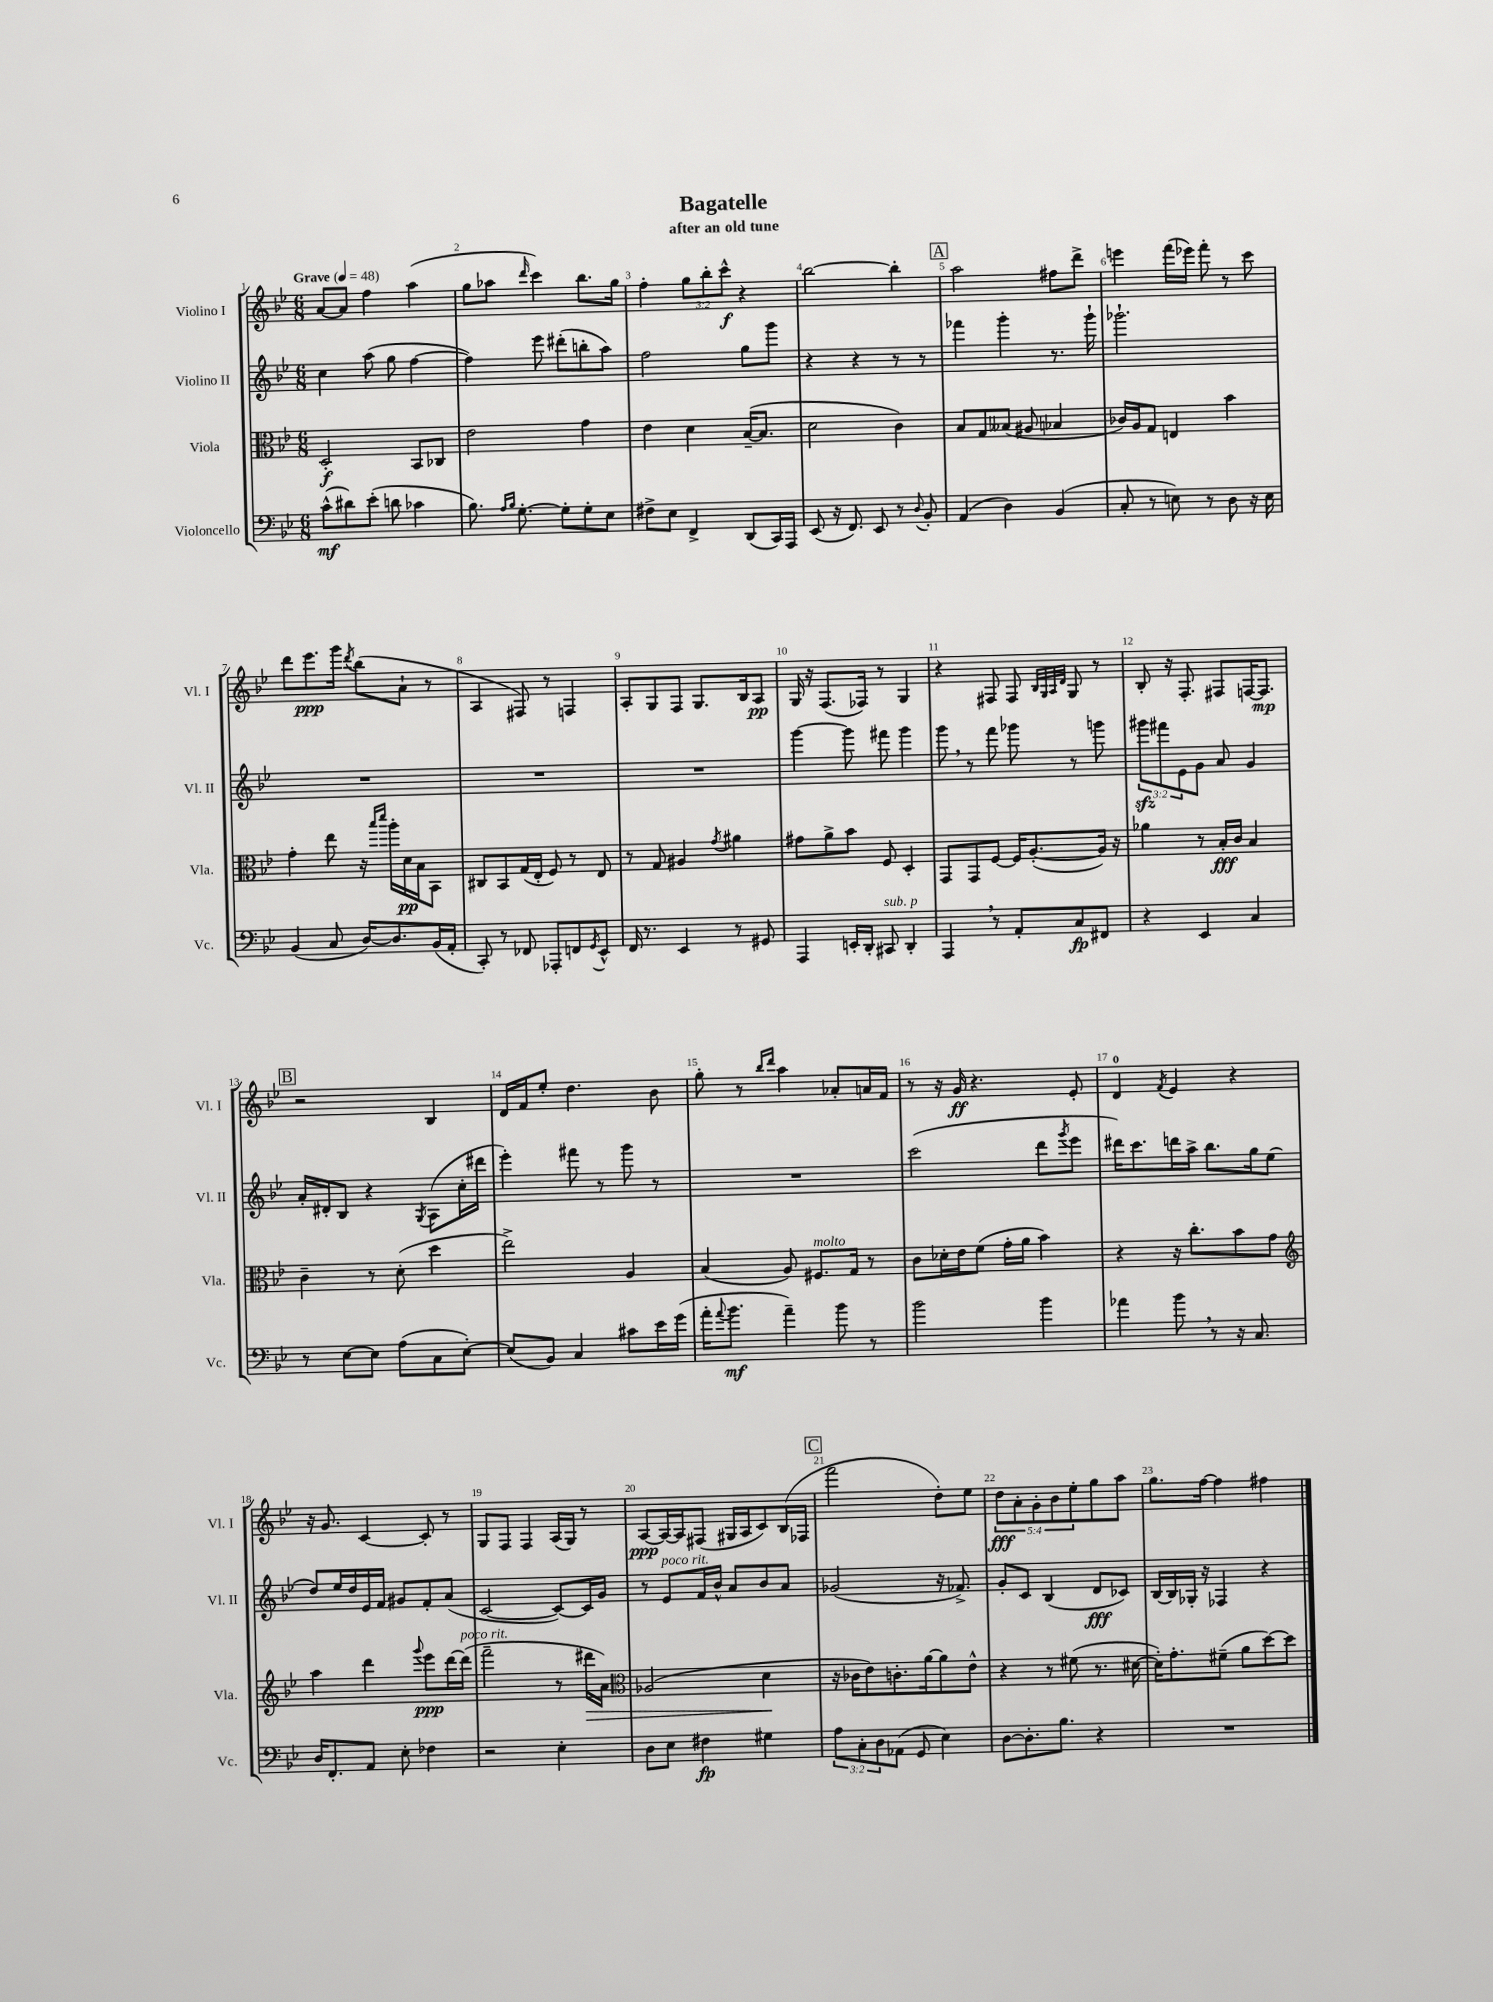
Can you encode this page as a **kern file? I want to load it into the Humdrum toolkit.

**kern	**dynam	**kern	**dynam	**kern	**dynam	**kern	**dynam
*part4	*part4	*part3	*part3	*part2	*part2	*part1	*part1
*staff4	*staff4	*staff3	*staff3	*staff2	*staff2	*staff1	*staff1
*I"Violoncello	*	*I"Viola	*	*I"Violino II	*	*I"Violino I	*
*I'Vc.	*	*I'Vla.	*	*I'Vl. II	*	*I'Vl. I	*
*clefF4	*	*clefC3	*	*clefG2	*	*clefG2	*
*k[b-e-]	*	*k[b-e-]	*	*k[b-e-]	*	*k[b-e-]	*
*M6/8	*	*M6/8	*	*M6/8	*	*M6/8	*
*MM48	*	*MM48	*	*MM48	*	*MM48	*
=1	=1	=1	=1	=1	=1	=1	=1
!	!	!	!	!	!	!LO:TX:a:B:t=Grave	!
(8c^^\L	mf	2D'/	f	4cc\	.	[8a/L	.
8d#X\)	.	.	.	.	.	8a/J]	.
(8e-'\J	.	.	.	(8aa\	.	4ff\	.
8dn\	.	.	.	8gg\	.	.	.
4c-X\	.	8BB-/L	.	[4ff\	.	(4aa\	.
.	.	8C-X/J	.	.	.	.	.
=2	=2	=2	=2	=2	=2	=2	=2
8.B-\)	.	2e-\	.	4ff\])	.	8gg\L	.
.	.	.	.	.	.	8aa-X\J	.
16qqA/LL	.	.	.	.	.	.	.
16qqB-/JJ	.	.	.	.	.	.	.
[8.G'\	.	.	.	.	.	.	.
.	.	.	.	.	.	16qqddd/	.
.	.	.	.	8eee-\	.	4ccc\)	.
8G'\L]	.	.	.	(8ddd#X'\L	.	.	.
8G'\	.	4g\	.	8bbn'\	.	8.bb-\L	.
8E-\J	.	.	.	8aa\J)	.	.	.
.	.	.	.	.	.	16gg\Jk	.
=3	=3	=3	=3	=3	=3	=3	=3
8F#X^\L	.	4e-\	.	2ff\	.	4ff'\	.
8E-\J	.	.	.	.	.	.	.
4FF^/	.	4d\	.	.	.	12gg\L	.
.	.	.	.	.	.	12bb-'\	.
.	.	.	.	.	.	12ccc^^\J	f
(8DD/L	.	([16B-~/KL	.	8gg\L	.	4r	.
.	.	8.B-/J]	.	.	.	.	.
16CC/L)	.	.	.	8ggg\J	.	.	.
16AAA/JJ	.	.	.	.	.	.	.
=4	=4	=4	=4	=4	=4	=4	=4
(8EE-/	.	2d\	.	4r	.	[2bb-\	.
16r	.	.	.	.	.	.	.
8.FF/)	.	.	.	.	.	.	.
.	.	.	.	4r	.	.	.
8EE-/	.	.	.	.	.	.	.
8r	.	4c\)	.	8r	.	4bb-'\]	.
8qqD/	.	.	.	.	.	.	.
8BB-'/	.	.	.	8r	.	.	.
!!LO:REH:place=s1:t=A
=5	=5	=5	=5	=5	=5	=5	=5
(4AA/	.	8B-/L	.	4fff-X\	.	2aa\	.
.	.	8G/	.	.	.	.	.
4D\)	.	(8B--X/J	.	4ggg'\	.	.	.
.	.	8A#X/	.	.	.	.	.
(4BB-/	.	4B-X/	.	8.r	.	8ff#X\L	.
.	.	.	.	.	.	8ddd^\J	.
.	.	.	.	16ggg`\	.	.	.
=6	=6	=6	=6	=6	=6	=6	=6
8C'/	.	16c-X/LL)	.	2.ggg-X`\	.	4eeen\	.
.	.	16A/J	.	.	.	.	.
8r	.	8G/J	.	.	.	.	.
8En\)	.	4En/	.	.	.	(16fff\LL	.
.	.	.	.	.	.	16eee-X\JJ)	.
8r	.	.	.	.	.	8fff'\	.
8D\	.	4b-\	.	.	.	8r	.
16r	.	.	.	.	.	8ccc\	.
16E\	.	.	.	.	.	.	.
!!LO:LB:g=z
=7	=7	=7	=7	=7	=7	=7	=7
(4BB-/	.	4g'\	.	2.r	.	8ddd\L	.
.	.	.	.	.	.	8.eee-\	ppp
8C/	.	8ee-\	.	.	.	.	.
.	.	.	.	.	.	16ggg\Jk	.
.	.	.	.	.	.	8qddd/	.
[16D/KL)	.	16r	.	.	.	(8bb-\L	.
.	.	16qqbb-/LL	.	.	.	.	.
.	.	16qqddd/JJ	.	.	.	.	.
8.D/]	.	16aa'\LL	.	.	.	.	.
.	.	16d\	pp	.	.	8a`\J	.
.	.	16B-\J	.	.	.	.	.
(16BB-/L	.	8BB-\J	.	.	.	8r	.
16AA'/JJ	.	.	.	.	.	.	.
=8	=8	=8	=8	=8	=8	=8	=8
8CC'/)	.	8C#X/L	.	2.r	.	4A/	.
8r	.	8BB-/	.	.	.	.	.
8FF-X/	.	(16G/L	.	.	.	8F#X/)	.
.	.	16E-'/JJ	.	.	.	.	.
8AAA-X'/L	.	8F/)	.	.	.	8r	.
8FFn/	.	8r	.	.	.	4Fn/	.
8qGG/	.	.	.	.	.	.	.
8EE-^^/J	.	8E-/	.	.	.	.	.
=9	=9	=9	=9	=9	=9	=9	=9
16FF/	.	8r	.	2.r	.	8A'/L	.
8.r	.	.	.	.	.	.	.
.	.	8G/	.	.	.	8G/	.
4EE-/	.	4A#X/	.	.	.	8F/J	.
.	.	.	.	.	.	8.G/L	.
.	.	8qg/	.	.	.	.	.
8r	.	4a#X\	.	.	.	.	.
.	.	.	.	.	.	16B-/k	.
8GG#X/	.	.	.	.	.	8A/J	pp
=10	=10	=10	=10	=10	=10	=10	=10
4AAA/	.	8g#X\L	.	[4ggg\	.	16G/	.
.	.	.	.	.	.	16r	.
.	.	8a^\	.	.	.	(8.F/L	.
16EEn'/LL	.	8b-\J	.	8ggg\]	.	.	.
16DD'/JJ	.	.	.	.	.	16F-X/Jk)	.
!LO:TX:a:i:t=sub. p	!	!	!	!	!	!	!
8CC#X/	.	8F/	.	8fff#X\	.	8r	.
4DD'/	.	4D'/	.	4ggg\	.	4G/	.
=11	=11	=11	=11	=11	=11	=11	=11
4AAA,/	.	8GG/L	.	8ggg,\	.	4r	.
.	.	8GG/	.	8r	.	.	.
8r	.	[8F/J	.	8fff\	.	8F#X/	.
8AA'/L	.	16F/KL]	.	8ggg-X\	.	8F#/	.
.	.	([8.A'/	.	.	.	.	.
.	.	.	.	.	.	32qqB-/LLL	.
.	.	.	.	.	.	32qqG/	.
.	.	.	.	.	.	32qqA/	.
.	.	.	.	.	.	32qqd/JJJ	.
8C/	fp	.	.	8r	.	8G/	.
8FF#X/J	.	16A/Jk])	.	8gggn\	.	8r	.
.	.	16r	.	.	.	.	.
=12	=12	=12	=12	=12	=12	=12	=12
4r	.	4a-X\	.	12ggg#Xzz\L	.	8B-'/	.
.	.	.	.	12fff#X\	.	.	.
.	.	.	.	.	.	16r	.
.	.	.	.	12e-\	.	.	.
.	.	.	.	.	.	8.F'/	.
4EE-/	.	8r	.	8g\J	.	.	.
.	.	16B-'/LL	fff	8a/	.	8F#X/L	.
.	.	16c/JJ	.	.	.	.	.
4C/	.	4B-/	.	4g/	.	[16Fn/K	.
.	.	.	.	.	.	8.F/J]	mp
!!LO:LB:g=z
!!LO:REH:place=s1:t=B
=13	=13	=13	=13	=13	=13	=13	=13
8r	.	4c~\	.	16a'/LL	.	2r	.
.	.	.	.	16d#X'/J	.	.	.
[8E-\L	.	.	.	8B-/J	.	.	.
8E-\J]	.	8r	.	4r	.	.	.
(8A\L	.	(8d'\	.	.	.	.	.
.	.	.	.	8qG/	.	.	.
8C\	.	4dd\	.	(8A\L	.	4B-/	.
[8E-'\J)	.	.	.	16cc'\L	.	.	.
.	.	.	.	16ddd#X\JJ	.	.	.
=14	=14	=14	=14	=14	=14	=14	=14
(8E-/L]	.	2ee-^\)	.	4eee-'\)	.	16d/LL	.
.	.	.	.	.	.	16f/J	.
8BB-/J)	.	.	.	.	.	8ee-'/J	.
4C/	.	.	.	8fff#X\	.	4.dd\	.
.	.	.	.	8r	.	.	.
8c#X\L	.	4A/	.	8ggg\	.	.	.
16e-\L	.	.	.	8r	.	8b-\	.
(16g\JJ	.	.	.	.	.	.	.
=15	=15	=15	=15	=15	=15	=15	=15
16a'\KL	.	(4B-/	.	2.r	.	8gg'\	.
8qqa/	.	.	.	.	.	.	.
8.b-\J	mf	.	.	.	.	.	.
.	.	.	.	.	.	8r	.
.	.	.	.	.	.	16qqbb-/LL	.
.	.	.	.	.	.	16qqddd/JJ	.
4a~\)	.	8A/)	.	.	.	4aa\	.
!	!	!LO:TX:a:i:t=molto	!	!	!	!	!
.	.	8.F#X/L	.	.	.	.	.
8b-\	.	.	.	.	.	8a-X'/L	.
.	.	16G/Jk	.	.	.	.	.
8r	.	8r	.	.	.	16an/L	.
.	.	.	.	.	.	16f/JJ	.
=16	=16	=16	=16	=16	=16	=16	=16
2b-\	.	8c\L	.	(2ccc\	.	8r	.
.	.	16d-X'\L	.	.	.	16r	.
.	.	16e-\J	.	.	.	16g/	ff
.	.	(8f\J	.	.	.	4.r	.
.	.	16g'\LL	.	.	.	.	.
.	.	16a\JJ	.	.	.	.	.
4b-\	.	4b-\)	.	8ddd\L	.	.	.
.	.	.	.	8qggg/	.	.	.
.	.	.	.	8eee-\J	.	8e-'/	.
=17	=17	=17	=17	=17	=17	=17	=17
4a-X\	.	4r	.	16ddd#X\KL)	.	4d/	.
.	.	.	.	8.ccc\	.	.	.
.	.	.	.	.	.	8qf/	.
8b-,\	.	16r	.	16dddn\L	.	4e-/	.
.	.	8.cc'\L	.	16aa^\JJ	.	.	.
8r	.	.	.	8.bb-\L	.	.	.
16r	.	8b-\	.	.	.	4r	.
8.C/	.	.	.	16gg\k	.	.	.
.	.	8g\J	.	(8ee-\J	.	.	.
!!LO:LB:g=z
=18	=18	=18	=18	=18	=18	=18	=18
*	*	*clefG2	*	*	*	*	*
16D/KL	.	4aa\	.	8dd/L)	.	16r	.
8.FF'/	.	.	.	.	.	8.g/	.
.	.	.	.	16ee-/L	.	.	.
.	.	.	.	16dd/	.	.	.
8AA/J	.	4ddd\	.	16e-/	.	[4c/	.
.	.	.	.	16f/JJ	.	.	.
8E-'\	.	.	.	8g#X/L	.	.	.
.	.	8qqggg/	.	.	.	.	.
4F-X\	.	8eee-\L	ppp	8f'/	.	8c'/]	.
.	.	[16ddd\L	.	(8a/J	.	8r	.
!	!	!LO:TX:a:i:t=poco rit.	!	!	!	!	!
.	.	(16ddd\JJ]	.	.	.	.	.
=19	=19	=19	=19	=19	=19	=19	=19
2r	.	2fff~\	.	[2c/	.	8G/L	.
.	.	.	.	.	.	8F/J	.
.	.	.	.	.	.	4F/	.
4E-'\	.	8r	.	8c/L_)	.	(16A/LL	.
.	.	.	.	.	.	16G/JJ)	.
!	!	!	!LO:HP:b	!	!	!	!
.	.	16ddd#X\LL	>	16c/L]	.	8r	.
.	.	16a\JJ)	.	16g/JJ	.	.	.
=20	=20	=20	=20	=20	=20	=20	=20
*	*	*clefC3	*	*	*	*	*
8D\L	.	(2A-X/	.	8r	.	[8A/L	ppp
!	!	!	!	!LO:TX:a:i:t=poco rit.	!	!	!
8E-\J	.	.	.	8e-/L	.	16A/L_	.
.	.	.	.	.	.	16A/J]	.
4F#X\	fp	.	.	16f/L	.	(8F#X/J	.
.	.	.	.	16b-^^/JJ	.	.	.
.	.	.	.	8a/L	.	16G#X/LL	.
.	.	.	.	.	.	16A/J	.
4G#X\	.	4d\	.	8b-/	.	8c/)	.
.	.	.	.	8a/J	.	(16B-/L	.
.	.	.	.	.	.	16F-X/JJ	.
.	.	.	]	.	.	.	.
!!LO:REH:place=s1:t=C
=21	=21	=21	=21	=21	=21	=21	=21
12A\L	.	16r	.	(2g-X/	.	2fff\	.
.	.	16c-X\KL	.	.	.	.	.
12C'\	.	.	.	.	.	.	.
.	.	8e-\)	.	.	.	.	.
12D\	.	.	.	.	.	.	.
(8AA-X\J	.	8.cn'\	.	.	.	.	.
8GG/	.	.	.	.	.	.	.
.	.	[16a\k	.	.	.	.	.
4E-\)	.	8a\]	.	16r	.	8dd'\L)	.
.	.	.	.	8.f-X^/)	.	.	.
.	.	8e-^^\J	.	.	.	8ee-\J	.
=22	=22	=22	=22	=22	=22	=22	=22
[8D\L	.	4r	.	8g'/L	.	10dd\L	fff
.	.	.	.	.	.	10a'\	.
8.D'\]	.	.	.	8c/J	.	.	.
.	.	.	.	.	.	10g'\	.
.	.	8r	.	(4B-/	.	.	.
.	.	.	.	.	.	10b-\	.
8.B-\J	.	.	.	.	.	.	.
.	.	(8f#X\	.	.	.	.	.
.	.	.	.	.	.	10ee-'\	.
4r	.	8.r	.	8d/L	fff	8gg\	.
.	.	.	.	8c-X/J)	.	8aa\J	.
.	.	[16d#X\	.	.	.	.	.
=23	=23	=23	=23	=23	=23	=23	=23
2.r	.	16d#'\KL])	.	[16B-/LL	.	8.gg\L	.
.	.	8.g'\	.	16B-/]	.	.	.
.	.	.	.	16G-X'/JJ	.	.	.
.	.	.	.	16r	.	[16ff\Jk	.
.	.	(8f#X~\J	.	4F-X/	.	4ff\]	.
.	.	8a\L	.	.	.	.	.
.	.	[8dd\)	.	4r	.	4ff#X\	.
.	.	8dd\J]	.	.	.	.	.
==	==	==	==	==	==	==	==
*-	*-	*-	*-	*-	*-	*-	*-
